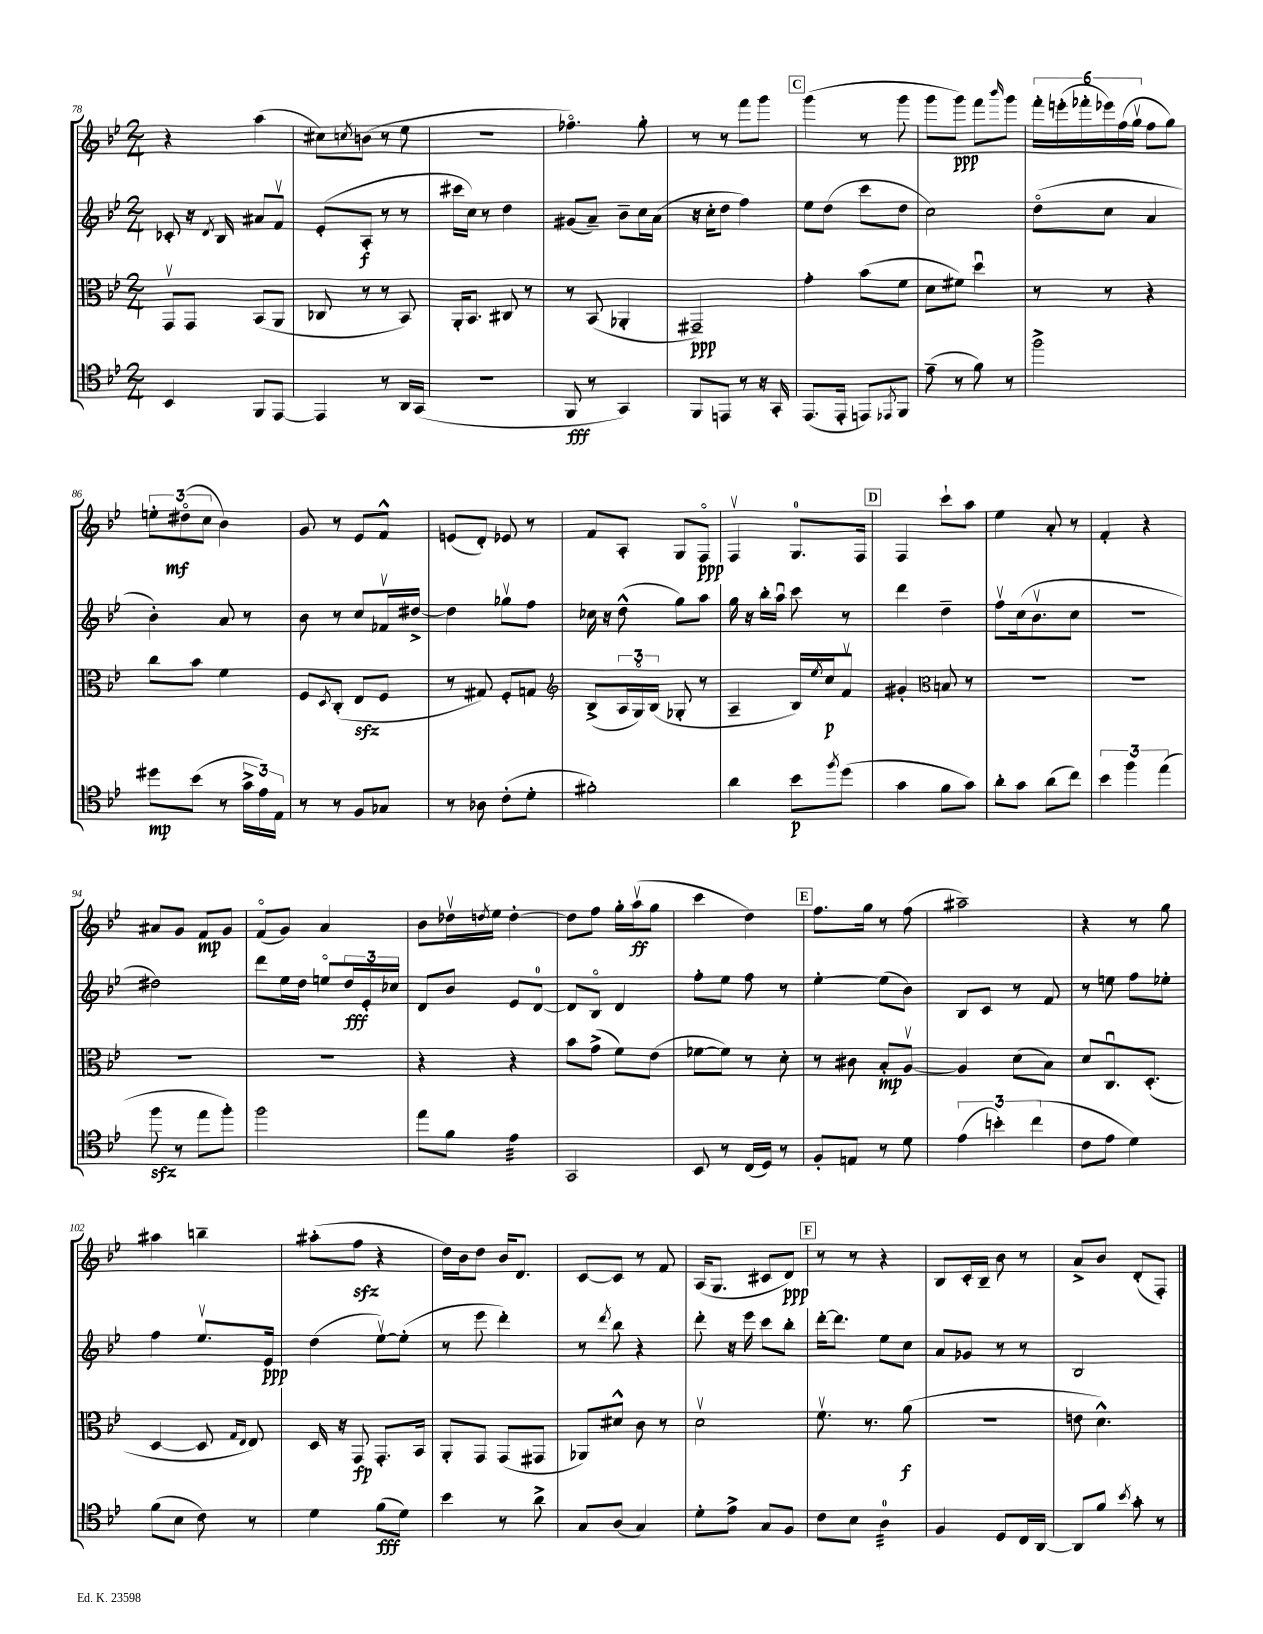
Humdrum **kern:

**kern	**kern	**kern	**kern
*staff4	*staff3	*staff2	*staff1
*clefC4	*clefC3	*clefG2	*clefG2
*k[b-e-]	*k[b-e-]	*k[b-e-]	*k[b-e-]
*M2/4	*M2/4	*M2/4	*M2/4
4BB-	8GGv	8c-'	4r
.	8GG	16r	.
.	.	8qd	.
.	.	16B-	.
8FF	(8BB-	8a#	(4aa
[8EE-	8AA	8fv	.
=	=	=	=
4EE-]	8C-	(8e-'	8cc#)
.	.	.	8qcc
.	8r	8A'	(8b
8r	8r	8r	8r
16AA	8BB-)	8r	8ee-
(16GG	.	.	.
=	=	=	=
2r	16AA'	16ccc#	2r
.	8.BB-	16cc)	.
.	.	8r	.
.	8C#	4dd	.
.	8r	.	.
=	=	=	=
8FF	8r	(8g#	4.ff-o)
8r	(8BB-	8a~)	.
4GG)	4AA-'	8b-~	.
.	.	16cc	8gg'
.	.	(16a	.
=	=	=	=
8FF	2GG#~)	16r	8r
.	.	16cc'	.
8EE	.	8dd	8r
8r	.	4ff)	8fff
16r	.	.	8ggg
16GG'	.	.	.
=	=	=	=
(8.EE-	4g'	8ee-	(4ggg
.	.	(8dd	.
16EE-'	.	.	.
8EE)	(8b-	8ccc	8r
8qEE-	.	.	.
8FF	8f	8dd	8ggg
=	=	=	=
(8e-~	8d	2cc)	8ggg
8r	8f#)	.	8ggg)
8f)	4ddu	.	8fff
.	.	.	16qqbbb-
8r	.	.	8ggg
=	=	=	=
2ff^	8r	(8ddo	24fff'
.	.	.	(24eee'
.	.	.	24fff-'
.	8r	8cc	24eee-)
.	.	.	(24ff
.	.	.	24ggv
.	4r	4a	8ff
.	.	.	8gg)
=	=	=	=
8dd#	8cc	4b-')	12ee'
.	.	.	(12dd#o
(8b-	8b-	.	.
.	.	.	12cc
8r	4f	8a	4b-)
24g^	.	8r	.
24e-)	.	.	.
24E-	.	.	.
=	=	=	=
8r	8F	8b-	8g
.	8qD	.	.
8r	(8C'	8r	8r
8F	8E-	8cc	8e-
8G-	8F	16f-v	8f^^
.	.	[16dd#^	.
=	=	=	=
8r	8r	4dd#]	(8e
8A-	8G#)	.	8d')
(8c'	8F'	8gg-v	8e-
8d'	8G	8ff	8r
=	=	=	=
*	*clefG2	*	*
2f#')	(8B-^	16cc-	8f
.	.	16r	.
.	24A	(8dd^^	8A'
.	24Go)	.	.
.	(24B-	.	.
.	8G-'	8gg)	8G
.	8r	8aa	8Fo
=	=	=	=
4a	4A~	16gg	4Fv
.	.	16r	.
.	.	16bb-'	.
.	.	16aau	.
8b-	16B-)	8ccc	8.G
.	8qee-	.	.
.	16cc	.	.
8qff	.	.	.
(8dd	8fv	8r	.
.	.	.	16F
=	=	=	=
4g	4g#'	4ddd	4F
*	*clefC3	*	*
8f	8B	4dd~	8ccc`
8g)	8r	.	8aa
=	=	=	=
8a'	2r	8ffv	4ee-
8g	.	(16cc	.
.	.	8.b-v	.
(8a	.	.	8a'
8cc)	.	8cc	8r
=	=	=	=
6b-	2r	2r	4f'
6ff	.	.	.
.	.	.	4r
(6ee-	.	.	.
=	=	=	=
8ff	2r	2dd#)	8a#
8r	.	.	8g
8ee-	.	.	8f
8ff')	.	.	8g
=	=	=	=
2ff	2r	8ddd	(8fo
.	.	16ee-	8g)
.	.	16dd	.
.	.	8eeo	4a
.	.	24dd	.
.	.	24e-'	.
.	.	24cc-	.
=	=	=	=
8ee-	4r	8d	8b-
8f	.	8b-	16dd-v
.	.	.	8qdd
.	.	.	16ee-
4e-	4r	8e-	[4dd'
.	.	[8d	.
=	=	=	=
2GG	8b-	8d]	8dd]
.	(8g^	8B-o	8ff
.	8f)	4d	16gg'
.	.	.	(16aav
.	(8e-	.	8gg
=	=	=	=
8BB-	[8f-	8ff'	4ccc
8r	8f-])	8ee-	.
(16C	8r	8ff	4dd)
16D)	.	.	.
8r	8d'	8r	.
=	=	=	=
8F'	8r	[4ee-'	8.ff
8E	8c#	.	.
.	.	.	16gg
8r	8B-'	(8ee-]	8r
8d	[8Av	8b-)	(8ff
=	=	=	=
(6e-	4A]	8B-	2aa#~)
.	.	8c	.
6b')	.	.	.
.	(8d	8r	.
(6cc	.	.	.
.	8B-)	8f	.
=	=	=	=
8c	8d	8r	4r
8e-	8.Cu	8ee	.
4d)	.	8ff	8r
.	(8.D'	.	.
.	.	8ee-'	8gg
=	=	=	=
(8f	[4D	4ff	4aa#
8B-	.	.	.
8c)	8D]	8.ee-v	4bb~
.	16qqG	.	.
.	16qqE-	.	.
8r	8E-)	.	.
.	.	16e-	.
=	=	=	=
4d	16D	(4dd	(8aa#'
.	16r	.	.
.	8GG	.	8ff
(8f	8.GG'	[8ee-v)	4r
8d)	.	(8ee-']	.
.	16BB-	.	.
=	=	=	=
4b-	8AA'	8r	16dd)
.	.	.	16b-
.	8GG	8eee-	8dd
8r	(8GG	4ddd')	16b-
.	.	.	8.d
8a^	8GG#	.	.
=	=	=	=
8G	8AA-)	8r	[8c
.	.	8qddd	.
(8A	8d#^^	8bb-	8c]
4G)	8c	4r	8r
.	8r	.	8f
=	=	=	=
8d'	2dv	8ddd'	(16A
.	.	.	8.G
8e-^	.	16r	.
.	.	16eee-	.
8G	.	8ccc	8c#
8F	.	8bb-'	8d)
=	=	=	=
8c	8.fv	[16ddd'	8r
.	.	8.ddd]	.
8B-	.	.	8r
.	8.r	.	.
4A	.	8ee-	4r
.	(8a	8cc	.
=	=	=	=
4F	2r	8a	8B-
.	.	8g-	16c'
.	.	.	16B-~
8D	.	8r	8b-
16C	.	8r	8r
[16AA	.	.	.
=	=	=	=
8AA]	8e	2B-	8a^
8f	4.d^^)	.	8b-
8qb-	.	.	.
8g'	.	.	(8d'
8r	.	.	8F')
==	==	==	==
*-	*-	*-	*-
